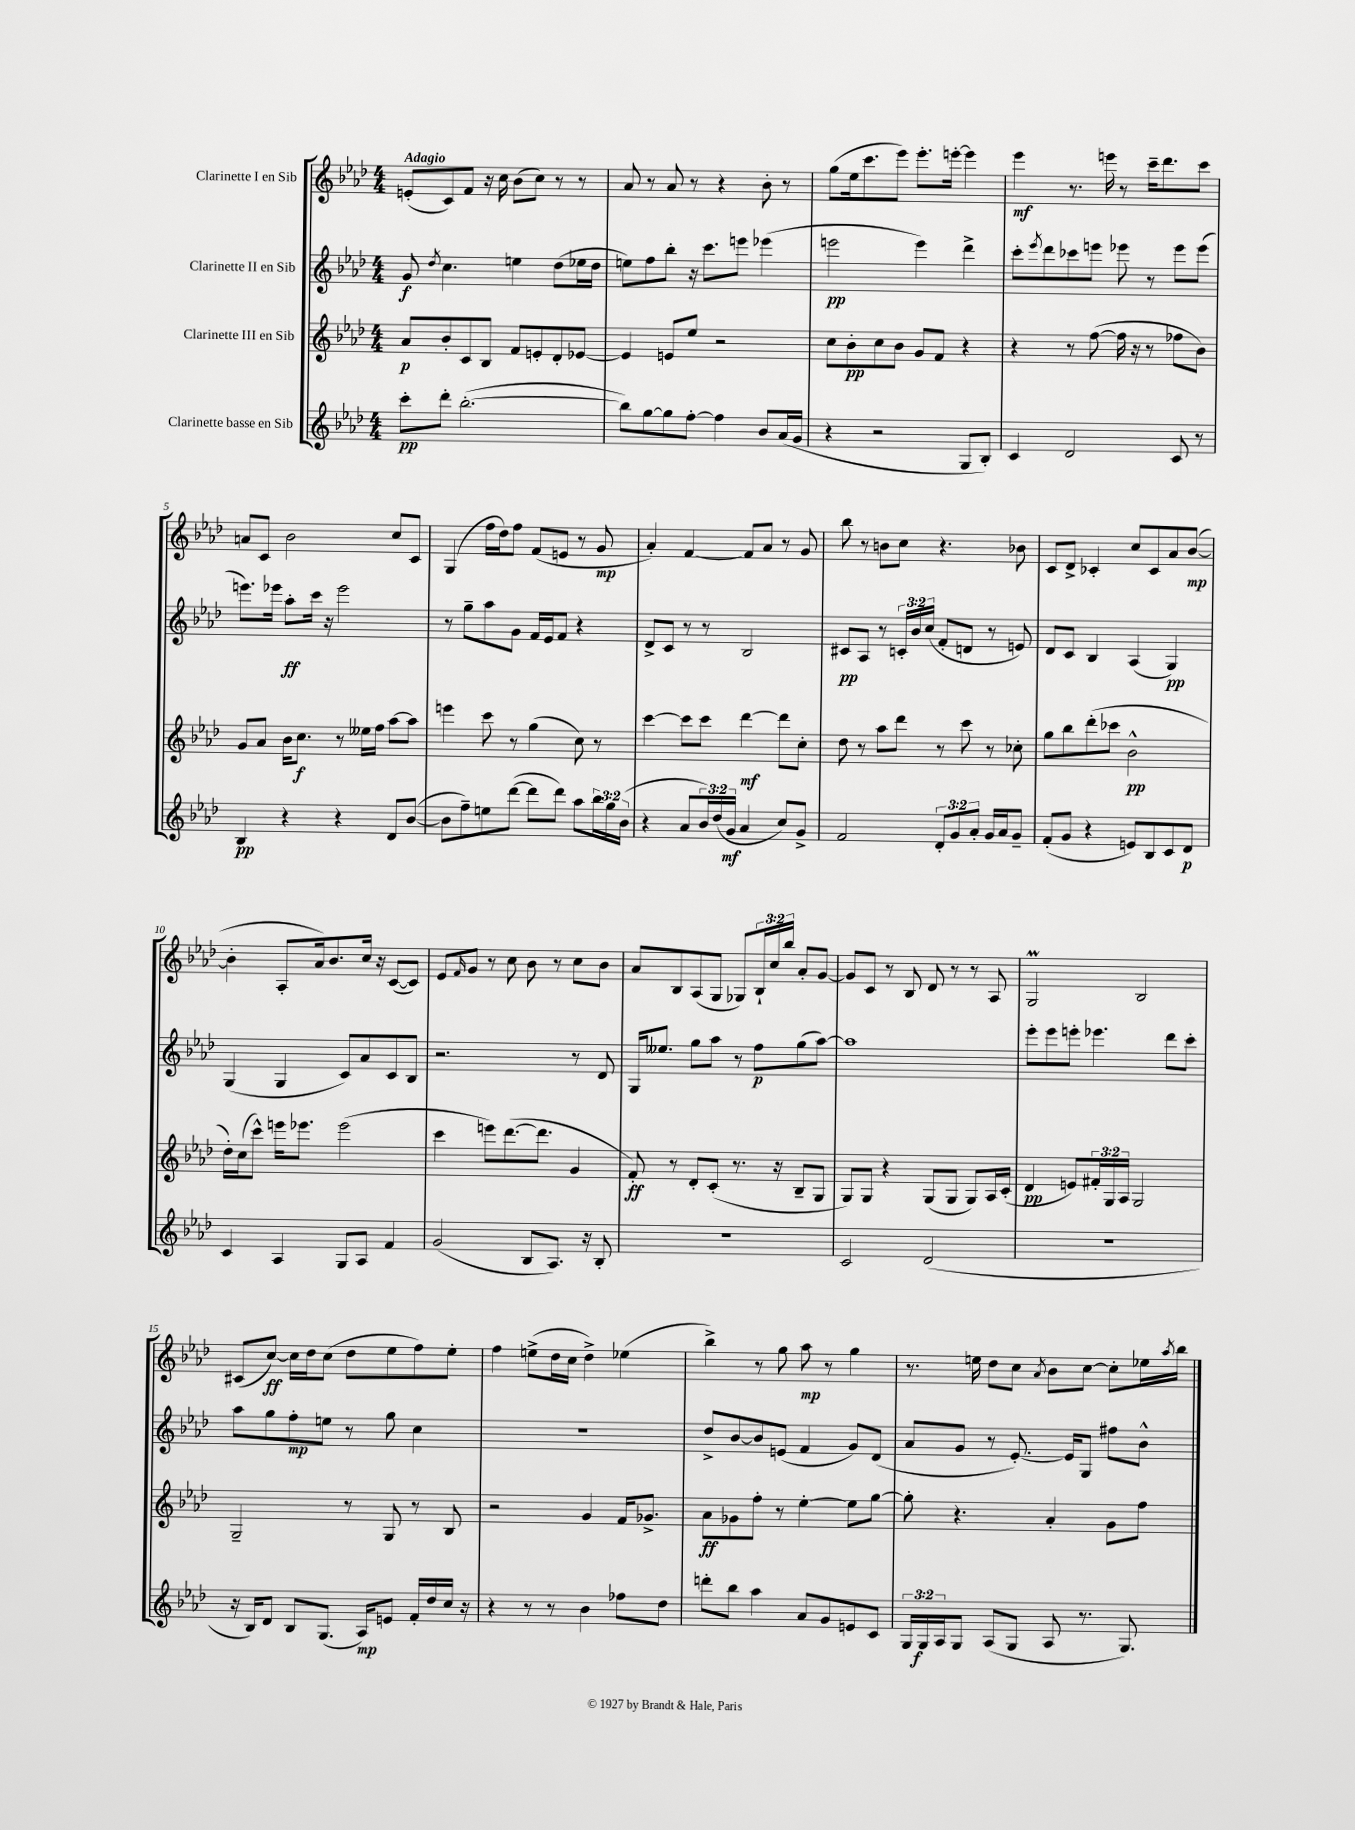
<<
\new StaffGroup <<
\new Staff = "s0" \with { instrumentName = "Clarinette I en Sib" } {
    \clef treble \key aes \major \numericTimeSignature \time 4/4 \override Staff.TupletNumber.text = #tuplet-number::calc-fraction-text \tempo "Adagio"
    e'8-.( c'8) f'8 r16 c''16 bes'8( c''8) r8 r8 |
    aes'8 r8 aes'8 r8 r4 bes'8-. r8 |
    g''8( ees''16 c'''8. ees'''8) ees'''8.-. e'''16~-. e'''4 |
    ees'''4\mf r8. e'''16 r8 c'''16-- des'''8. c'''8 |
    a'8 c'8 bes'2 c''8 c'8 |
    g4( f''16 des''16) f''8 f'8( e'8 r8 g'8\mp |
    aes'4-.) f'4~ f'8 aes'8 r8 g'8 |
    bes''8 r8 b'8 c''8 r4. bes'8 |
    c'8 des'8-> ces'4-. c''8 ces'8 aes'8 bes'8~\mp( |
    bes'4-. aes8-. aes'16) bes'8. c''16 r16 c'8~( c'8) |
    ees'8 \grace { f'16 } g'8 r8 c''8 bes'8 r8 c''8 bes'8 |
    aes'8 bes8 aes8( g8 ges8) \tuplet 3/2 { bes16-! c''16 bes''16 } aes'8-. g'8~ |
    g'8 c'8 r8 bes8 des'8 r8 r8 aes8 |
    g2\prall bes2 |
    cis'8( c''8~\ff) c''16 des''16 c''8( des''8 ees''8 f''8) ees''8-. |
    f''4 e''8->( des''16 c''16 des''4->) ees''4( |
    bes''4->) r8 g''8 aes''8\mp r8 g''4 |
    r8. e''16 des''8 c''8 \acciaccatura { aes'8 } bes'8 c''8~ c''8-. ees''16 \acciaccatura { aes''8 } bes''16 \bar "|." |
}
\new Staff = "s1" \with { instrumentName = "Clarinette II en Sib" } {
    \clef treble \key aes \major \numericTimeSignature \time 4/4 \override Staff.TupletNumber.text = #tuplet-number::calc-fraction-text
    g'8\f \acciaccatura { des''8 } c''4. e''4 des''8( ees''16 des''16 |
    e''8) f''8 bes''8-. r16 c'''8. e'''8 ees'''4( |
    e'''2\pp e'''4) des'''4-> |
    c'''8-. \acciaccatura { ees'''8 } des'''8 ces'''8 e'''8 ees'''8 r8 ees'''8 ees'''8( |
    e'''8.) ees'''16 aes''8-.\ff c'''16 r16 ees'''2 |
    r8 g''8-- aes''8 g'8 f'16 ees'16 f'8 r4 |
    des'8-> c'8 r8 r8 bes2 |
    cis'8\pp aes8 r8 \tuplet 3/2 { c'16-. bes'16 c''16( } f'8-. d'8 r8 e'8) |
    des'8 c'8 bes4 aes4( g4\pp) |
    g4( g4 c'8) aes'8 c'8 bes8 |
    r2. r8 des'8 |
    g16 eeses''8. g''8 aes''8 r8 f''8\p g''8( aes''8~) |
    aes''1 |
    ees'''8-. ees'''8 e'''8-. ees'''4. des'''8 c'''8-. |
    aes''8 g''8 f''8-.\mp e''8 r8 g''8 c''4 |
    R1 |
    des''8-> bes'8~ bes'8 e'8( f'4 g'8) des'8( |
    aes'8 g'8 r8 ees'8.~-.) ees'16 g8 fis''8 bes'8-^ \bar "|." |
}
\new Staff = "s2" \with { instrumentName = "Clarinette III en Sib" } {
    \clef treble \key aes \major \numericTimeSignature \time 4/4 \override Staff.TupletNumber.text = #tuplet-number::calc-fraction-text
    aes'8\p bes'8-. c'8 bes8 f'8 e'8-. des'8-. ees'8~ |
    ees'4 e'8 ees''8 r2 |
    c''8 bes'8-.\pp c''8 bes'8 g'8 f'8 r4 |
    r4 r8 f''8~( f''16 r16 r8 fes''8 bes'8) |
    g'8 aes'8 bes'16 c''8.\f r8 eeses''16 f''16 aes''8~ aes''8 |
    e'''4 c'''8 r8 g''4( c''8) r8 |
    c'''4~ c'''8 c'''8 des'''4~\mf des'''8 c''8-. |
    des''8 r8 aes''8 des'''8 r8 c'''8 r8 ces''8-. |
    g''8 bes''8 des'''8-.( ces'''8 bes'2-^\pp |
    des''16-.) c''16( c'''8-^) e'''16 ees'''8. ees'''2( |
    c'''4 e'''8) des'''8.~( des'''8. g'4 |
    f'8-.\ff) r8 des'8-. c'8-.( r8. r16 bes8-- g8 |
    g8) g8 r4 g8( g8 g8) aes16 c'16-.( |
    des'4\pp e'8) \tuplet 3/2 { fis'16-. g16 aes16 } g2 |
    g2-- r8 g8 r8 bes8 |
    r2 g'4 f'16 ges'8.-> |
    aes'8\ff ges'8 f''8-. r8 ees''4~-. ees''8 g''8~ |
    g''8-. r4. aes'4-. g'8 f''8 \bar "|." |
}
\new Staff = "s3" \with { instrumentName = "Clarinette basse en Sib" } {
    \clef treble \key aes \major \numericTimeSignature \time 4/4 \override Staff.TupletNumber.text = #tuplet-number::calc-fraction-text
    c'''8-.\pp des'''8-. bes''2.~-.( |
    bes''8) g''8~ g''8 f''8~-. f''4 bes'8 aes'16( g'16 |
    r4 r2 g8 bes8-.) |
    c'4 des'2 c'8 r8 |
    bes4\pp r4 r4 des'8 bes'8~( |
    bes'8 f''8--) e''8 des'''8~( des'''8 des'''8) aes''8 \tuplet 3/2 { bes''16 g''16 bes'16( } |
    r4 aes'8 \tuplet 3/2 { bes'16) des''16( g'16\mf } aes'4 c''8) g'8-> |
    f'2 \tuplet 3/2 { des'8-. g'8 aes'8-. } g'16 aes'16 g'8-- |
    f'8-.( g'8 r4 e'8) bes8 c'8 des'8\p |
    c'4 aes4 g8 aes8 f'4 |
    g'2( bes8 aes8.) r16 bes8-. |
    R1 |
    c'2 des'2( |
    R1 |
    r16 bes16) des'8 bes8 g8.( aes16\mp) e'8 f'16-. des''16 c''16 r16 |
    r4 r8 r8 bes'4 fes''8 des''8 |
    d'''8-. bes''8 aes''4 aes'8 g'8 e'8 c'8 |
    \tuplet 3/2 { g16 g16\f aes16 } g8 aes8( g8 aes8 r8. g8.) \bar "|." |
}
>>
>>
